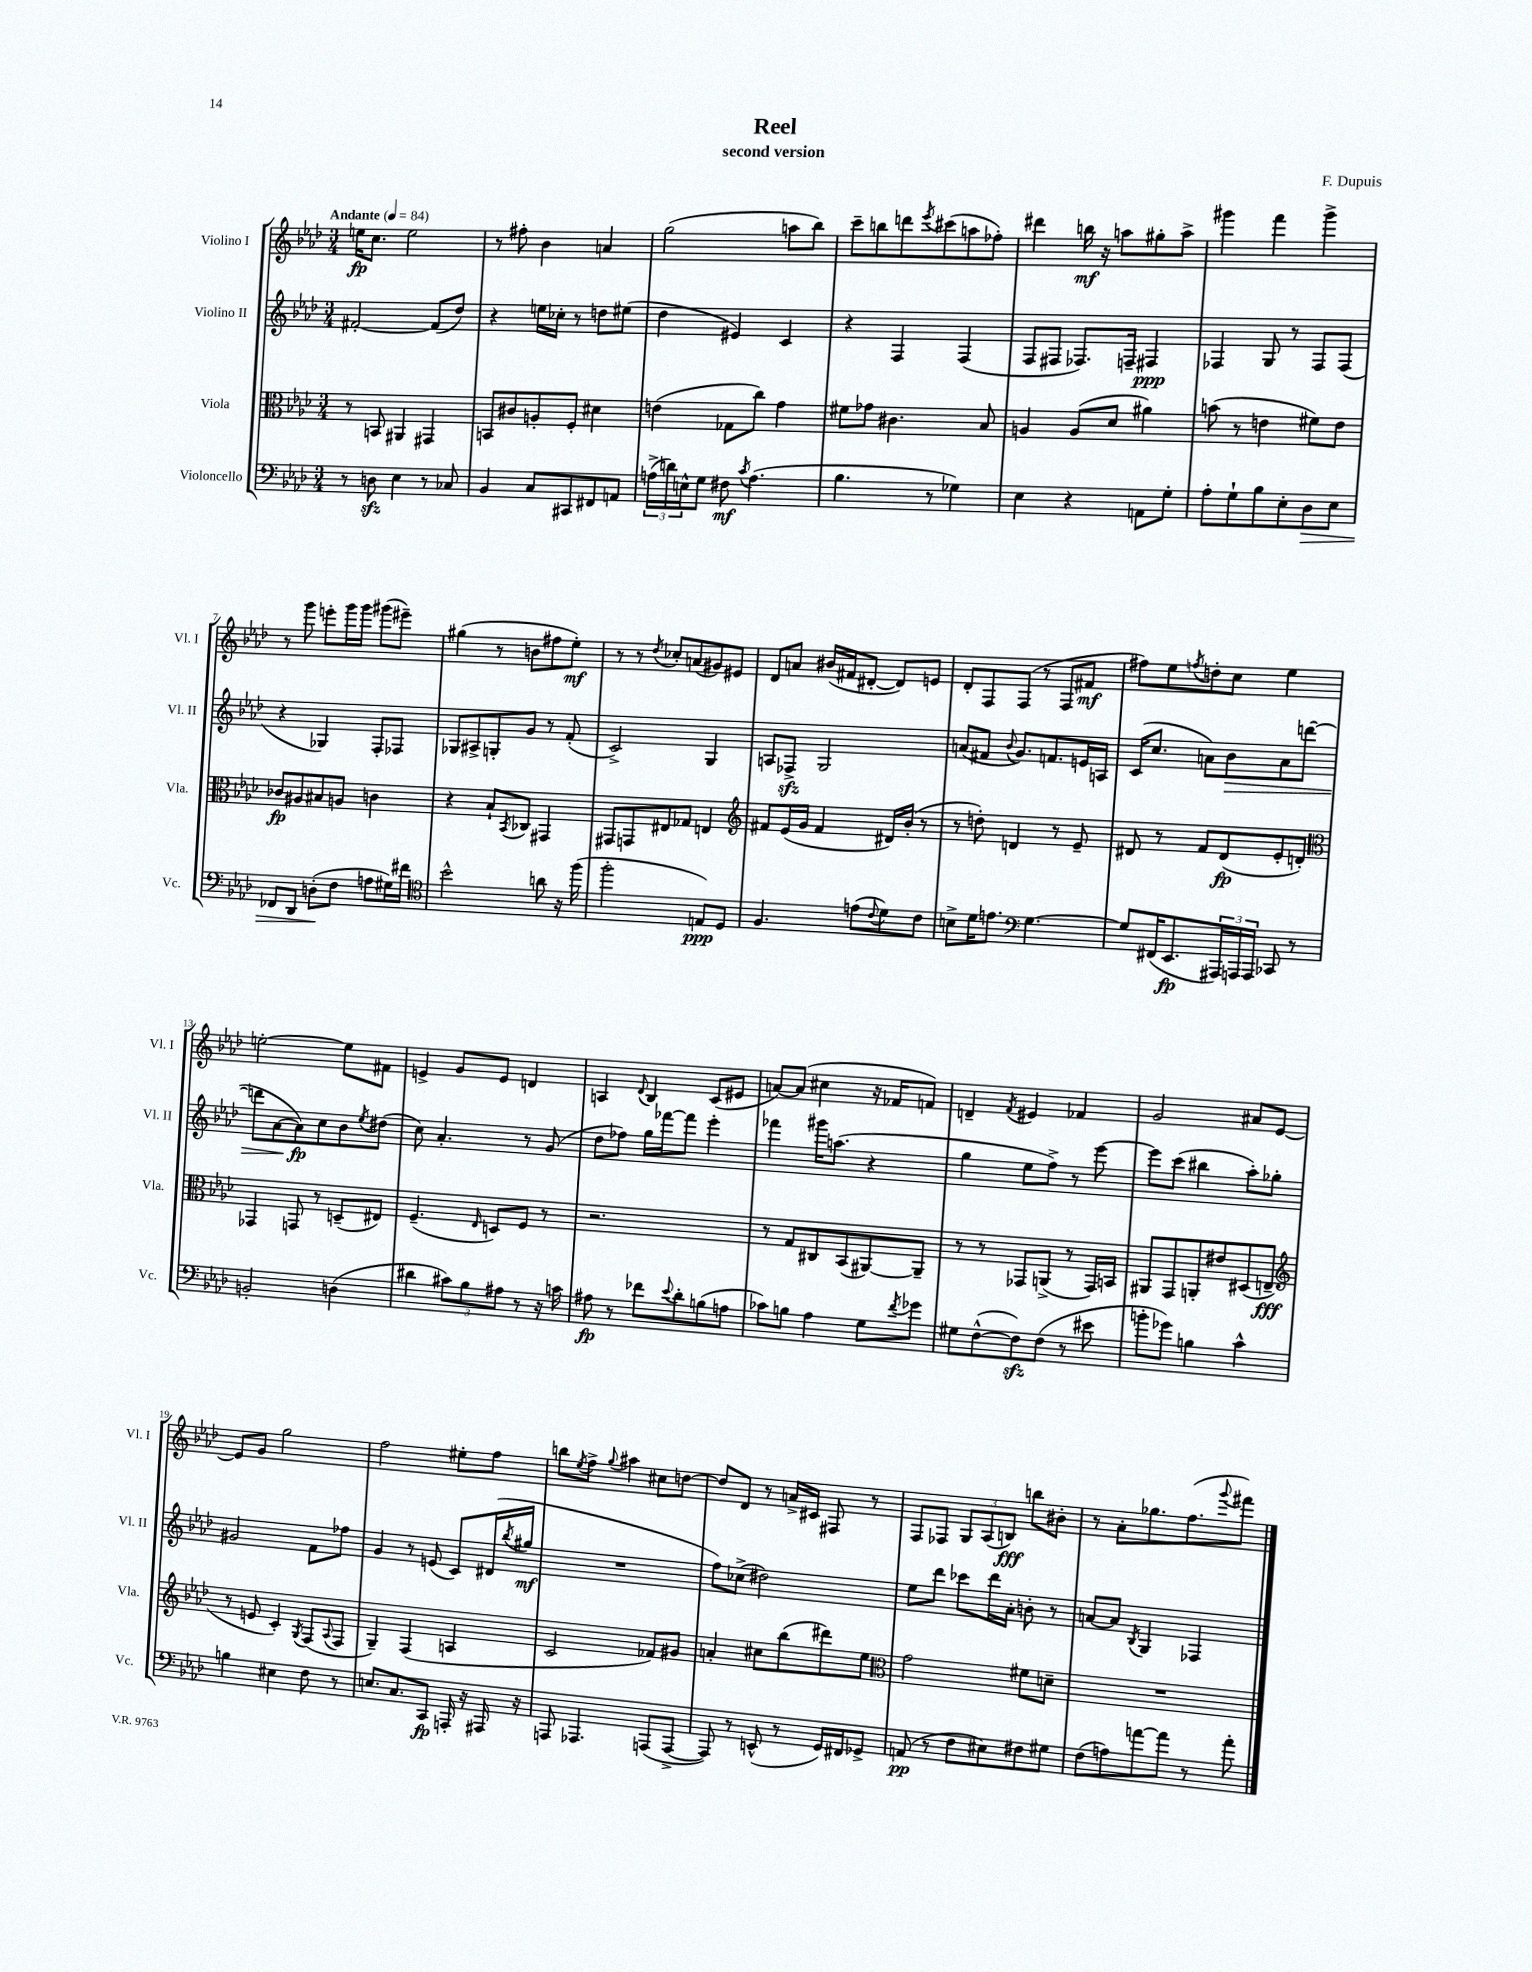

**kern	**kern	**kern	**kern
*staff4	*staff3	*staff2	*staff1
*clefF4	*clefC3	*clefG2	*clefG2
*k[b-e-a-d-]	*k[b-e-a-d-]	*k[b-e-a-d-]	*k[b-e-a-d-]
*M3/4	*M3/4	*M3/4	*M3/4
*MM84	*MM84	*MM84	*MM84
8r	8r	[2f#'	16ee
.	.	.	8.cc
8D	8BB	.	.
4E-	4AA#	.	2ee
8r	4GG#	(8f#]	.
8C-	.	8dd-)	.
=	=	=	=
4BB-	8BB	4r	8r
.	8c#	.	8ff#'
8C	8A'	16ee	4b-
.	.	16cc-'	.
8CC#	8F'	8r	.
8FF#	4d#	8dd	4a
8AA	.	(8ee#	.
=	=	=	=
(24A^	(4e	4dd-	(2gg
24d)	.	.	.
24E^^	.	.	.
8G	.	.	.
8F#	8G-	4e#)	.
8qc	.	.	.
(4.A	8cc)	.	.
.	4g	4c	8aa
.	.	.	8bb-)
=	=	=	=
4.B-	8f#	4r	8ccc~
.	8g-	.	8bb
.	4.c#	4F	8ddd
.	.	.	8qeee-
8r	.	.	(8ccc#
4G-)	.	(4F	8aa
.	8B-	.	8ff-')
=	=	=	=
4E-	4A	8F	4ddd#
.	.	8F#	.
4r	(8A	8.F-)	16bb
.	.	.	16r
.	8d-	.	8aa
.	.	16F~	.
8AA	4a#)	4F#	8gg#'
8G'	.	.	8aa^
=	=	=	=
8A-'	(8b	4F-	4ggg#
8G`	8r	.	.
8B-	4e	8G	4fff
8E-'	.	8r	.
8D-	8f#)	8F-	4ggg#^
8E-	8e	(8F-	.
=	=	=	=
8FF-	8c-	4r	8r
8DD-	8A#	.	8ggg
(8D'	8B#	4G-)	8eee'
8F	8A	.	16ggg
.	.	.	16ggg
8A	4c	8F'	(8ggg#
16G#)	.	8F-	8eee#~)
16f#	.	.	.
=	=	=	=
*clefC4	*	*	*
2b-^^	4r	8G-	(4gg#
.	.	8A#^	.
.	8B-`	8G'	8r
.	8qBB-	.	.
.	8C-	8g	8b
8a	4GG#	8r	8ff#
16r	.	(8f'	8ee-')
(16ff	.	.	.
=	=	=	=
2ff'	8GG#	2c^)	8r
.	8GG	.	8r
.	.	.	8qdd-
.	8E#	.	8cc-'
.	8G-	.	(8a
8E)	4E	4G	8g#)
8D-	.	.	8e#
=	=	=	=
*	*clefG2	*	*
4.F	8f#	8A	8d-
.	(16e-	8F-^	8a
.	16g	.	.
.	4f#	2G	(16b#
.	.	.	16f#
(8e	.	.	[8d#'
8qqc	.	.	.
8d-)	16d#)	.	8d#])
.	(16b-'	.	.
8c	8r	.	8e
=	=	=	=
8B^	8r	(8a	8d-'
16d-	8dd')	8f#	8F
8.e	.	.	.
.	.	8qqb-	.
.	4d	8.g)	(8F
*clefF4	*	*	*
[4.G	.	.	8r
.	.	8.f	.
.	8r	.	8F
.	8e-~	16e	8f#
.	.	16A	.
=	=	=	=
8G]	8d#	(16c	8ff#)
.	.	8.cc	.
(16FF#	8r	.	8ee-
8.EE-	.	.	.
.	.	.	8qff
.	8f	8a)	8dd'
24AAA#)	(8d#	8b-	8cc
24AAA	.	.	.
24AAA	.	.	.
8CC-	8e-'	8a	4ee-
8r	8d')	([8ddd	.
=	=	=	=
*	*clefC3	*	*
2BB'	4GG-	8ddd]	[2ee'
.	.	[8a-	.
.	8GG	8a-])	.
.	8r	8cc	.
(4D	(8D~	8b-	8ee]
.	.	8qee-	.
.	8E#)	(8dd#	8f#
=	=	=	=
4d#	(4.F~	8cc)	4e^
.	.	4.a-'	.
12c#)	.	.	8g
12B-	.	.	.
.	16qqE-	.	.
.	8D)	.	8e
12A#	.	.	.
8r	8F	8r	4d
16r	8r	(8g	.
16c	.	.	.
=	=	=	=
8A#	2.r	8dd-	4A
8r	.	8ff-)	.
.	.	.	8qqd-
8f-	.	16gg	4B-
.	.	[16fff-	.
8qqe-	.	.	.
8d-'	.	8fff-]	.
(8B	.	4eee-'	(8c
8A	.	.	8e#
=	=	=	=
8c-)	8r	4fff-	[8a)
8B	8G	.	(8a]
4A-	8C#	16ggg#	4cc#
.	.	(8.aa	.
.	(8BB-	.	.
8G	[8AA#)	4r	16r
.	.	.	16f-
8qf	.	.	.
8g-	8AA#~]	.	8f)
=	=	=	=
8G#	8r	4gg	4d~
([8F^^	8r	.	.
.	.	.	8qf
8F])	8GG-	8ee-	4e#
(8F	(8AA^	8ff^)	.
8r	8r	8r	4f-
8e#	16GG-)	[8eee-	.
.	16BB	.	.
=	=	=	=
8b'	8AA#	8eee-]	2g
8g-)	8GG	(8ccc	.
4B	8AA'	4bb#	.
.	8e#	.	.
4c^^	(8D#	8aa-')	8a#
.	8E~	8gg-'	[8e-
=	=	=	=
*	*clefG2	*	*
4B	8r	2g#	8e-]
.	8e	.	8g
4E#	4c')	.	2gg
.	8qG	.	.
8F	(8F	8f	.
.	8qqA-	.	.
8r	8F	8ff-	.
=	=	=	=
8.E	4G~)	4g	2ff
8.C	.	.	.
.	(4F	8r	.
8CC	.	(8e	.
16AAA'	4A	8c)	8ee#'
16r	.	.	.
16AAA#	.	(16d#	8ff
.	.	8qbb-	.
16r	.	16gg#	.
=	=	=	=
8AAA	2c	2.r	8bb
.	.	.	8qee-
4.AAA-	.	.	8ff^
.	.	.	8qqgg
.	.	.	4aa#
(8AAA	8f-)	.	8cc#
[8AAA^	8g#	.	[8dd
=	=	=	=
8AAA])	4a'	8ff)	8dd]
8r	.	(8cc-^	8d-
(8EE^^	8cc#	2dd#)	8r
8r	(8bb-	.	16a^
.	.	.	16c#
16GG)	8ddd#)	.	8F#
16FF#	.	.	.
8GG-^	8ee-	.	8r
=	=	=	=
*	*clefC3	*	*
(8AA	2g	8ee-	8F
8r	.	8ddd-	8F-
8F	.	8ccc-	12G
.	.	.	(12A-
8E#)	.	16ddd-	.
.	.	.	12B)
.	.	16a-'	.
8F#	8f#	8b'	8bb
8G#	8d~	8r	8b#'
=	=	=	=
(8F	2.r	[8a	8r
8A)	.	8a]	8a-'
.	.	8qB-	.
[8a	.	4G	8.gg-
8a]	.	.	.
.	.	.	(8.ff
8r	.	4F-	.
.	.	.	8qqggg
8a'	.	.	8fff#)
==	==	==	==
*-	*-	*-	*-
